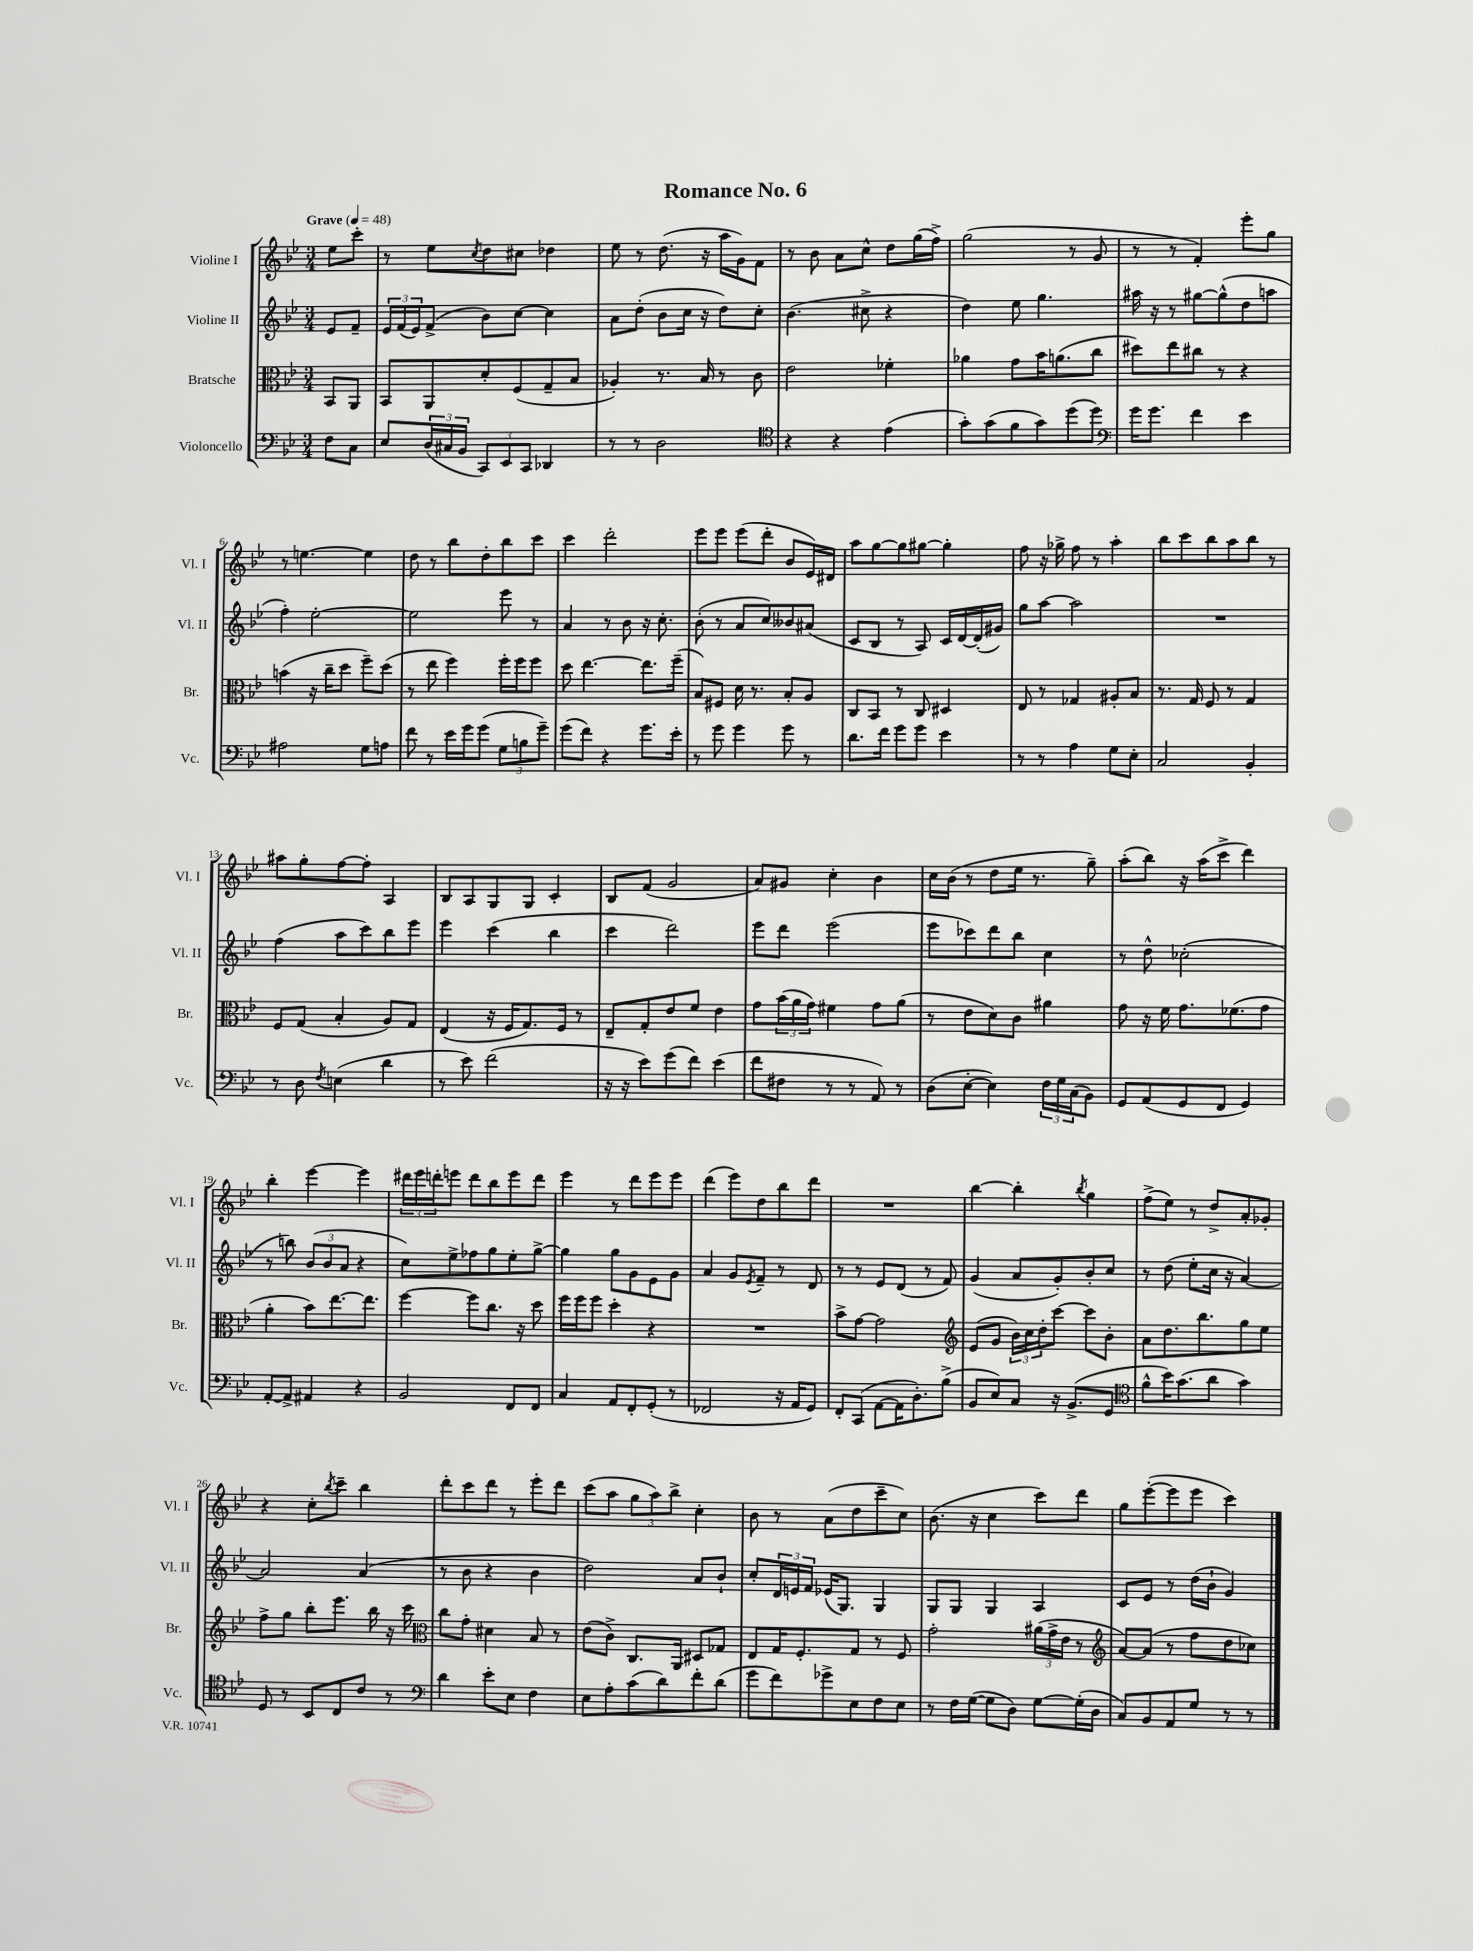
\header { title = "Romance No. 6" }
<<
\new StaffGroup <<
\new Staff = "s0" \with { instrumentName = "Violine I" shortInstrumentName = "Vl. I" } {
    \clef treble \key bes \major \numericTimeSignature \time 3/4 \partial 4 \tempo "Grave" 4 = 48
    ees''8 c'''8-. |
    r8 ees''8 \acciaccatura { c''8 } d''8 cis''8 des''4 |
    ees''8 r8 d''8.( r16 a''16 g'16) f'8 |
    r8 bes'8 a'8 c''8-^ d''8 g''16( f''16->) |
    g''2( r8 g'8 |
    r8 r8 f'4-.) ees'''8-. g''8 |
    r8 e''4.~ e''4 |
    d''8 r8 bes''8 d''8-. bes''8 c'''8 |
    c'''4 d'''2-. |
    ees'''8 ees'''8 ees'''8( d'''8-. bes'8 ees'16) dis'16 |
    a''8 g''8~ g''8 gis''8~ gis''4-. |
    f''8 r16 ges''16-> f''8 r8 a''4-. |
    bes''8 c'''8 bes''8 a''8 bes''8 r8 |
    ais''8 g''8-. f''8~ f''8-. a4 |
    bes8 a8 g8 g8 c'4-. |
    bes8 f'8( g'2 |
    a'8) gis'8 c''4-. bes'4 |
    c''16 bes'16( r8 d''8 ees''16 r8. g''8--) |
    a''8-.( bes''8) r16 a''16( c'''8-> d'''4) |
    bes''4-. ees'''4~ ees'''4 |
    \tuplet 3/2 { dis'''16 ees'''16 d'''16-. } e'''8 d'''8 bes''8 e'''8 d'''8 |
    ees'''4 r8 d'''8 ees'''8 ees'''8 |
    d'''4( ees'''8) d''8 bes''8 d'''8 |
    R2. |
    bes''4~ bes''4-. \acciaccatura { bes''8 } g''4 |
    f''8->( ees''8) r8 d''8-> a'8-. ges'8-. |
    r4 c''8-. \acciaccatura { bes''8 } c'''8-- bes''4 |
    d'''8-. c'''8 d'''8 r8 ees'''8-. d'''8 |
    c'''8( a''8 \tuplet 3/2 { g''8 a''8) bes''8-> } c''4-. |
    bes'8 r8 a'8( d''8 c'''8-- c''8) |
    bes'8.( r16 c''4 c'''8) d'''8 |
    g''8 ees'''8~-.( ees'''8 ees'''8 c'''4) \bar "|." |
}
\new Staff = "s1" \with { instrumentName = "Violine II" shortInstrumentName = "Vl. II" } {
    \clef treble \key bes \major \numericTimeSignature \time 3/4 \partial 4
    ees'8 f'8-- |
    \tuplet 3/2 { ees'16 f'16( ees'16) } f'8->( bes'8) c''8~ c''4 |
    a'8 d''8-.( bes'8 c''16 r16 d''8) c''8-. |
    bes'4.( cis''8-> r4 |
    d''4) ees''8 g''4. |
    ais''16 r16 r8 gis''8~ gis''8-^( d''8 a''8 |
    f''4-.) ees''2~-. |
    ees''2 ees'''8 r8 |
    a'4 r8 bes'8 r16 c''8.-. |
    bes'8-.( r8 a'8 c''8) beses'8 ais'8( |
    c'8 bes8 r8 a8) c'16 d'16~ d'16-.( gis'16) |
    g''8 a''8~ a''2 |
    R2. |
    f''4( a''8 c'''8) bes''8 ees'''8 |
    ees'''4 c'''4( bes''4 |
    c'''4 d'''2) |
    ees'''8 d'''8 ees'''2( |
    ees'''8 ces'''8) d'''8 bes''8 c''4 |
    r8 d''8-^ ces''2-.( |
    r8 b''8) \tuplet 3/2 { bes'8( bes'8 a'8 } r4 |
    c''8) ees''8-> fes''8 g''8 ees''8-. g''8~-> |
    g''4 g''8 g'8 ees'8 g'8 |
    a'4 g'8 \acciaccatura { ees'8 } f'8-- r8 d'8 |
    r8 r8 ees'8 d'8( r8 f'8) |
    g'4( a'8 g'8-.) bes'8-. c''8 |
    r8 d''8( ees''8-. c''16 r16 a'4~) |
    a'2 a'4( |
    r8 bes'8 r4 bes'4 |
    d''2) a'8 bes'8-! |
    c''8-. \tuplet 3/2 { d'16 e'16 f'16 } ees'16( g8.) g4 |
    g8 g8 g4 a4 |
    c'8 ees'8 r8 d''16( bes'16-! g'4) \bar "|." |
}
\new Staff = "s2" \with { instrumentName = "Bratsche" shortInstrumentName = "Br." } {
    \clef alto \key bes \major \numericTimeSignature \time 3/4 \partial 4
    bes,8 a,8 |
    bes,8 a,8 d'8-. f8( g8-- bes8 |
    aes4-.) r8. bes16 r8 c'8 |
    ees'2 fes'4-. |
    aes'4 g'8 bes'16 a'8.( c''8 |
    dis''8) ees''8 cis''8 r8 r4 |
    b'4( r16 c''16-- d''8 f''8--) d''8( |
    r8 ees''8 f''4) f''16-. f''16 f''8 |
    d''8 ees''4.~ ees''8. f''16--( |
    bes8) fis8 d'16 r8. bes8-. a8 |
    c8 bes,8 r8 c8 dis4 |
    ees8 r8 ges4 ais8-. bes8 |
    r8. g16 f8 r8 g4 |
    f8 g8( bes4-. a8) g8 |
    ees4( r16 f16 g8.) f16 r8 |
    ees8-- g8-. ees'8 f'8 ees'4 |
    g'8 \tuplet 3/2 { bes'16( a'16 g'16) } fis'4 g'8 a'8( |
    r8 ees'8 d'8) c'8 ais'4 |
    g'8 r16 f'16 g'8. fes'8.( g'8 |
    a'4-. bes'8) ees''8.~ ees''8. |
    f''4~ f''8 c''8. r16 d''8 |
    f''16 f''16 f''8 d''4-. r4 |
    R2. |
    bes'8-> g'8~ g'2 |
    \clef treble ees'8( g'8 \tuplet 3/2 { bes'16) c''16 d''16-. } c'''8~ c'''8 bes'8-. |
    a'8 d''8. bes''8. g''8 ees''8 |
    f''8-> g''8 bes''8-. ees'''8. bes''16 r16 c'''16 |
    \clef alto c''8 g'8-. dis'4 bes8 r8 |
    ees'8( c'8->) c8. a,16 dis8 ges8 |
    ees8 g16 f8.-. g8 r8 f8 |
    g'2-. \tuplet 3/2 { ais'16( g'16-> ees'16 } r8 |
    \clef treble a'8~) a'8( r8 f''8 d''8 ces''8) \bar "|." |
}
\new Staff = "s3" \with { instrumentName = "Violoncello" shortInstrumentName = "Vc." } {
    \clef bass \key bes \major \numericTimeSignature \time 3/4 \partial 4
    f8 c8 |
    ees8 \tuplet 3/2 { d16( cis16 bes,16 } \tuplet 3/2 { c,8) ees,8 c,8 } des,4 |
    r8 r8 d2 |
    \clef tenor r4 r4 ees'4( |
    g'8-.) g'8( f'8 g'8) d''8( d''8) |
    \clef bass g'16 g'8. f'4 ees'4 |
    ais2 g8 a8 |
    f'8 r8 ees'16 g'16 g'8( \tuplet 3/2 { g8 b8 g'8--) } |
    g'8( f'8) r4 g'8. ees'16-. |
    r8 g'8 g'4 g'8 r8 |
    d'8. f'16 g'8 g'8 ees'4 |
    r8 r8 a4 g8 ees8-. |
    c2 bes,4-. |
    r8 d8 \acciaccatura { f8 } e4( d'4 |
    r8 ees'8) f'2( |
    r16 r16 ees'8) g'8( f'8) ees'4( |
    f'8 fis8 r8 r8 a,8) r8 |
    d8( ees8~-. ees4) \tuplet 3/2 { f16 g16 c16( } bes,8) |
    g,8 a,8( g,8 f,8 g,4) |
    a,8~-. a,8-> ais,4 r4 |
    bes,2 f,8 f,8 |
    c4 a,8 f,8-. g,8-.( r8 |
    fes,2 r16 a,16 g,8) |
    f,8-. c,8( a,8~ a,16 d8.-.) bes8->( |
    bes,8 ees8) c8 r16 bes,8.->( g,8 |
    \clef tenor f'8-^ bes'16) g'8.( a'8 g'4) |
    d8 r8 bes,8 c8 c'8 r8 |
    \clef bass d'4 ees'8-. ees8 f4 |
    ees8 a8-. c'8( d'8) f'8-. d'8( |
    g'8 f'8) ges'8-> ees8 f8 ees8 |
    r8 f16 g16~( g8 d8) g8~ g16-.( d16 |
    c8) bes,8 a,8 g8 r8 r8 \bar "|." |
}
>>
>>
